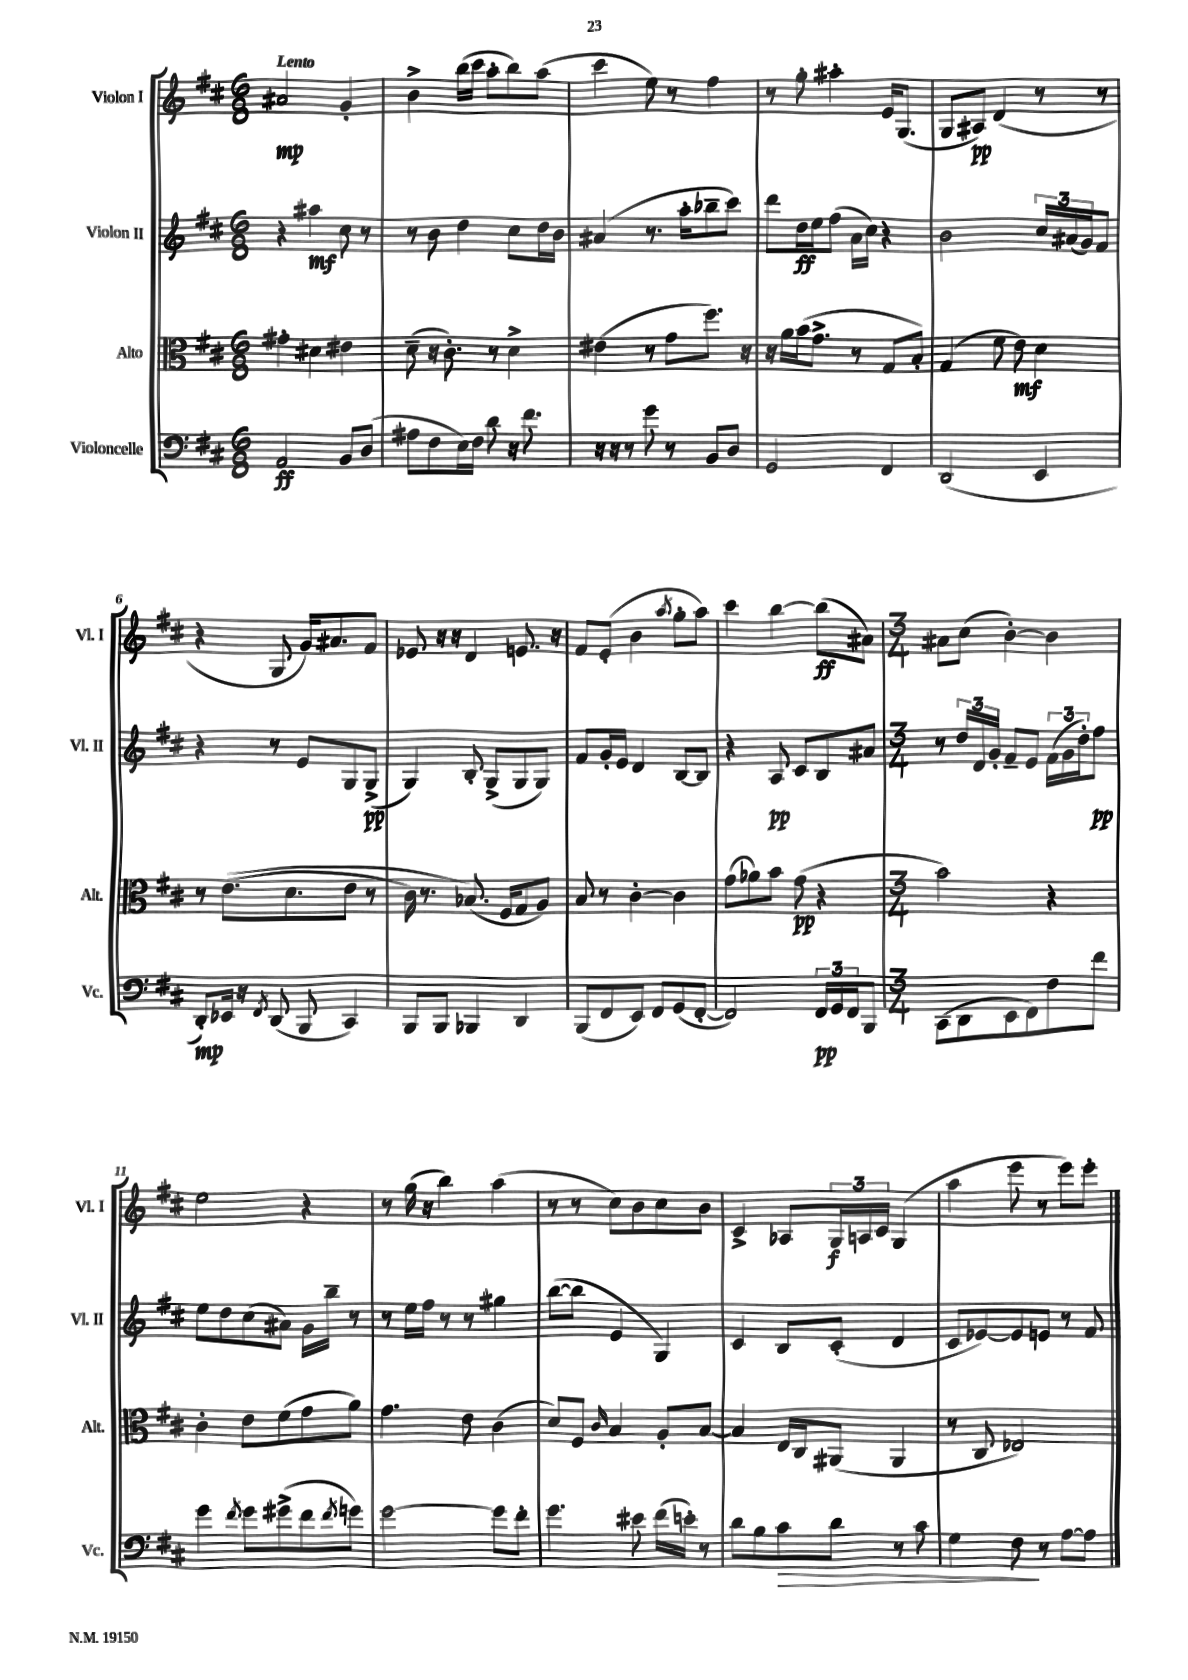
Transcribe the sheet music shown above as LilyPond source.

<<
\new StaffGroup <<
\new Staff = "s0" \with { instrumentName = "Violon I" shortInstrumentName = "Vl. I" } {
    \clef treble \key d \major \numericTimeSignature \time 6/8 \tempo "Lento"
    ais'2\mp g'4-. |
    b'4-> b''16( cis'''16 a''8-. b''8) a''8( |
    cis'''4 e''8) r8 fis''4 |
    r8 g''8-. ais''4-. e'16 g8.( |
    g8 ais8\pp) d'4( r8 r8 |
    r4 g8 g'16) ais'8. fis'8 |
    ees'8 r16 r16 d'4 e'8. r16 |
    fis'8 e'8-.( b'4 \acciaccatura { a''8 } g''8-. a''8) |
    cis'''4 b''4~ b''8\ff( ais'8) |
    \numericTimeSignature \time 3/4 ais'8 cis''8( b'4~-.) b'4 |
    e''2 r4 |
    r8 g''16( r16 b''4) a''4( |
    r8 r8 cis''8) b'8 cis''8 b'8 |
    cis'4-> aes8 \tuplet 3/2 { g16\f a16 cis'16 } g4( |
    a''4 e'''8 r8 e'''8) e'''8-. \bar "|." |
}
\new Staff = "s1" \with { instrumentName = "Violon II" shortInstrumentName = "Vl. II" } {
    \clef treble \key d \major \numericTimeSignature \time 6/8
    r4 ais''4\mf cis''8 r8 |
    r8 b'8 d''4 cis''8 d''16 b'16 |
    ais'4( r8. a''16-. bes''8-- cis'''8) |
    d'''8 d''16\ff e''16 fis''8( a'16 cis''16) r4 |
    b'2 \tuplet 3/2 { cis''16 ais'16( g'16) } fis'8 |
    r4 r8 e'8 g8 g8->\pp( |
    g4) b8-. g8->( g8 g8) |
    fis'8 g'16-. e'16 d'4 b8~ b8 |
    r4 a8\pp cis'8 b8 ais'8 |
    \numericTimeSignature \time 3/4 r8 \tuplet 3/2 { d''16 d'16 g'16-. } fis'8-- e'8 \tuplet 3/2 { fis'16( g'16 d''16-.) } fis''8\pp |
    e''8 d''8 cis''8( ais'8) g'16 b''16-- r8 |
    r8 e''16 fis''16 r8 r8 gis''4 |
    b''8~( b''8 e'4 g4) |
    cis'4 b8 cis'8-.( d'4 |
    cis'8 ees'8~) ees'8 e'8 r8 fis'8 \bar "|." |
}
\new Staff = "s2" \with { instrumentName = "Alto" shortInstrumentName = "Alt." } {
    \clef alto \key d \major \numericTimeSignature \time 6/8
    gis'4-. dis'4 eis'4 |
    d'8--( r16 cis'8.-.) r8 d'4-> |
    eis'4( r8 g'8 fis''8.) r16 |
    r16 a'16 b'16( g'8.-> r8 g8 b8-.) |
    g4( fis'8 e'8\mf) d'4 |
    r8 e'8.(\( d'8. e'8 r8 |
    cis'16) r8. bes8.(\) fis16 g8 a8) |
    b8 r8 cis'4~-. cis'4 |
    g'8( aes'8) b'8 g'8\pp( r4 |
    \numericTimeSignature \time 3/4 b'2) r4 |
    cis'4-. e'8 fis'8( g'8 a'8) |
    g'4. e'8 cis'4( |
    d'8) fis8 \grace { cis'16 } b4 a8-. b8~ |
    b4 e16 cis16 ais,8( ais,4 |
    r8 cis8 ees2) \bar "|." |
}
\new Staff = "s3" \with { instrumentName = "Violoncelle" shortInstrumentName = "Vc." } {
    \clef bass \key d \major \numericTimeSignature \time 6/8
    a,2\ff b,8 d8( |
    ais8 fis8 e16) fis16 d'8 r16 fis'8. |
    r16 r16 r8 g'8 r8 b,8 d8 |
    g,2 fis,4 |
    d,2( e,4 |
    d,8-.\mp) ees,16 r16 \acciaccatura { fis,8 } d,8( b,,8 cis,4) |
    b,,8 b,,8 bes,,4 d,4 |
    b,,8( fis,8 e,8) fis,8 g,8( fis,8~-. |
    fis,2) \tuplet 3/2 { fis,16\pp g,16 fis,16 } b,,8 |
    \numericTimeSignature \time 3/4 cis,8( d,8 e,8 fis,8) fis8 fis'8 |
    g'4 \acciaccatura { fis'8 } g'8 gis'8->( fis'8 \acciaccatura { fis'8 } g'8) |
    g'2~ g'8 fis'8-. |
    g'4. eis'8 fis'16( e'16-.) r8 |
    d'8 b8 cis'8\> d'8 r8 cis'8 |
    g4 fis8\! r8 a8~ a8 \bar "|." |
}
>>
>>
